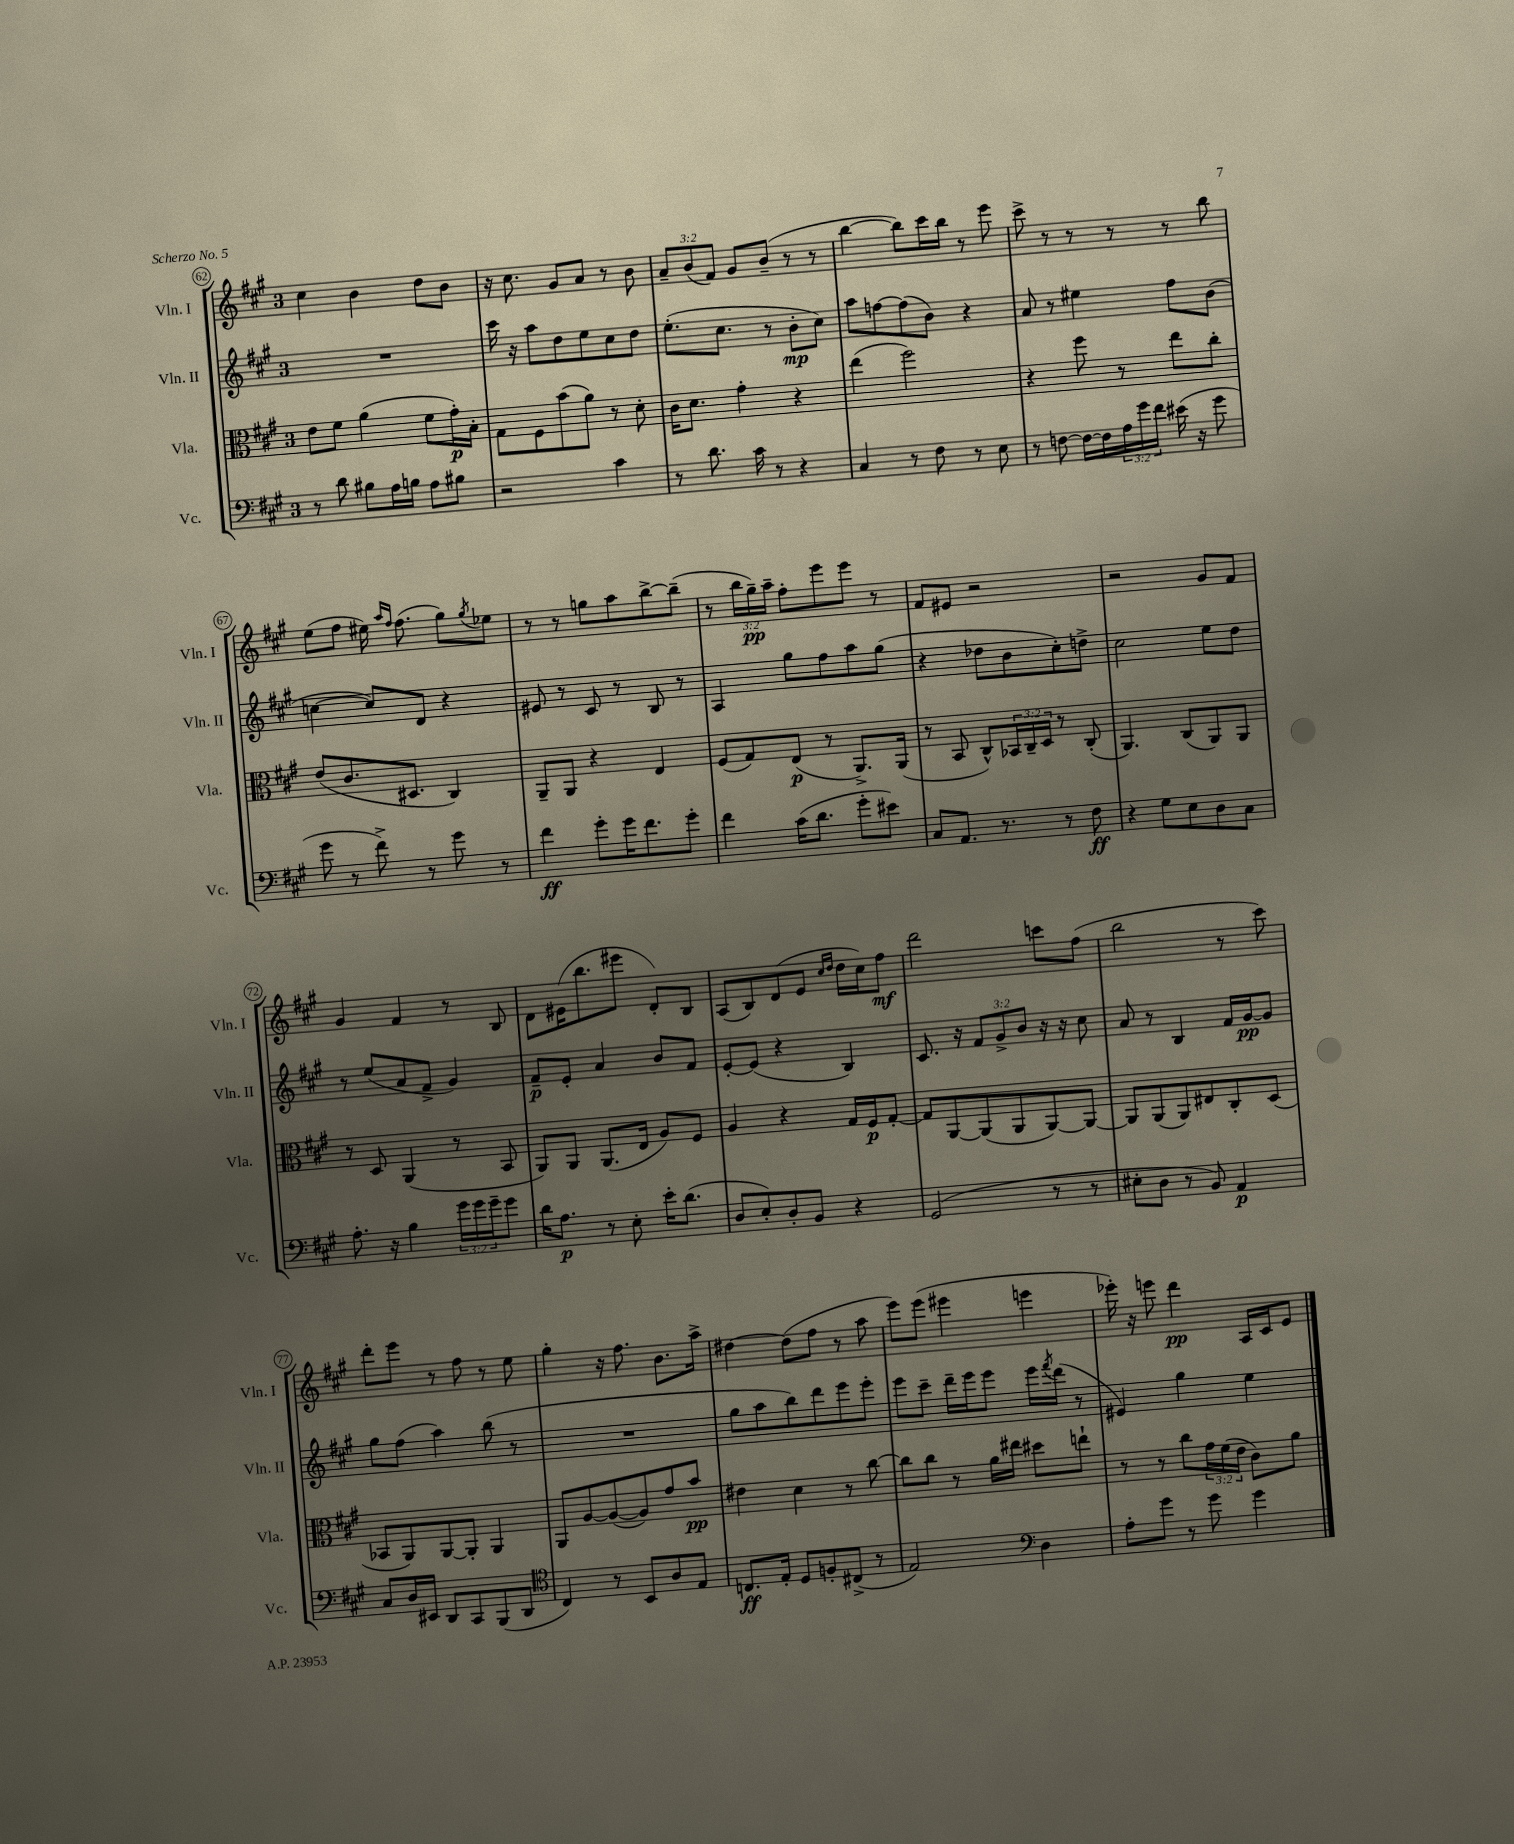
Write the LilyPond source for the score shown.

<<
\new StaffGroup <<
\new Staff = "s0" \with { instrumentName = "Vln. I" shortInstrumentName = "Vln. I" } {
    \clef treble \key a \major \once \override Staff.TimeSignature.style = #'single-digit \time 3/4 \override Staff.TupletNumber.text = #tuplet-number::calc-fraction-text
    cis''4 b'4 d''8 b'8 |
    r16 cis''8. gis'8 a'8 r8 b'8 |
    \tuplet 3/2 { a'8-- b'8( fis'8) } gis'8 b'8--( r8 r8 |
    b''4~ b''8) cis'''16 b''16 r8 e'''8 |
    cis'''8-> r8 r8 r8 r8 b''8 |
    e''8( fis''8 eis''16) \grace { a''16 fis''16 } fis''8.( gis''8) \acciaccatura { gis''8 } ees''8 |
    r8 r8 g''8 a''8 b''8~-> b''8--( |
    r8 \tuplet 3/2 { b''16 gis''16--\pp) a''16-- } fis''8-. e'''8 e'''8 r8 |
    fis'8 eis'8 r2 |
    r2 gis'8 fis'8 |
    gis'4 fis'4 r8 b8 |
    d'8 eis'16( b''8. eis'''8 d'8-.) b8 |
    a8( b8) d'8( e'8 \grace { cis''16 d''16 } d''16 cis''16) fis''8\mf |
    d'''2 c'''8 fis''8( |
    b''2 r8 cis'''8) |
    d'''8-. e'''8 r8 fis''8 r8 e''8 |
    gis''4-. r16 fis''8. b'8. a''16-> |
    dis''4~ dis''8( fis''8 r8 a''8 |
    e'''8) e'''8( eis'''4 e'''4 |
    ees'''16-.) r16 e'''8 d'''4\pp a16 cis'16 e'8 \bar "|." |
}
\new Staff = "s1" \with { instrumentName = "Vln. II" shortInstrumentName = "Vln. II" } {
    \clef treble \key a \major \once \override Staff.TimeSignature.style = #'single-digit \time 3/4 \override Staff.TupletNumber.text = #tuplet-number::calc-fraction-text
    R2. |
    cis'''16 r16 a''8 d''8 e''8 cis''8 d''8 |
    e''8.-.( cis''8. r8 b'8-.\mp cis''8) |
    a''8 f''8~ f''8( b'8) r4 |
    a'8 r8 eis''4 fis''8 b'8( |
    c''4~ c''8) d'8 r4 |
    eis'8 r8 cis'8 r8 b8 r8 |
    a4 gis''8 fis''8 a''8 gis''8( |
    r4 des''8 b'8 cis''8-.) d''8-> |
    cis''2 e''8 d''8 |
    r8 e''8( a'8 fis'8-> gis'4) |
    fis'8--\p e'8-. a'4 b'8 fis'8 |
    e'8~-. e'8( r4 b4) |
    cis'8. r16 \tuplet 3/2 { fis'8 gis'8-> b'8 } r16 r16 cis''8 |
    a'8 r8 b4 fis'16 gis'16~\pp gis'8 |
    gis''8 fis''8( a''4) b''8( r8 |
    R2. |
    gis''8 a''8 b''8) d'''8 e'''8 e'''8-. |
    e'''8 cis'''8-- d'''16-- e'''16 e'''8 e'''16 \acciaccatura { fis'''8 } d'''16( r8 |
    eis'4) gis''4 e''4 \bar "|." |
}
\new Staff = "s2" \with { instrumentName = "Vla." shortInstrumentName = "Vla." } {
    \clef alto \key a \major \once \override Staff.TimeSignature.style = #'single-digit \time 3/4 \override Staff.TupletNumber.text = #tuplet-number::calc-fraction-text
    e'8 fis'8 a'4( fis'8 gis'16-.\p) b16-. |
    gis8 fis8 b'8( a'8) r8 d'8-. |
    cis'16 d'8. gis'4-. r4 |
    e''4( fis''2) |
    r4 fis''8 r8 e''8 cis''8-. |
    e'8( cis'8. dis8. cis4) |
    a,8-- a,8 r4 e4 |
    fis8( gis8) e8\p( r8 a,8.->) a,16( |
    r8 b,8 cis8-^) \tuplet 3/2 { bes,16 cis16-- d16 } r8 cis8-.( |
    a,4.) cis8( a,8) a,8 |
    r8 d8 a,4( r8 b,8 |
    a,8) a,8 a,8.( e16 a8) fis8 |
    a4 r4 gis16 fis16\p gis8~-. |
    gis8 a,8~ a,8( a,8 a,8~) a,8~ |
    a,8 a,8( a,8) eis8 cis8-. d8( |
    bes,8 a,8) a,8~ a,8-. a,4 |
    a,8 a8~ a8~( a8) gis'8 b'8\pp |
    eis'4 d'4 r8 cis''8~ |
    cis''8 cis''8 r8 a'16 eis''16 dis''8 e''8-! |
    r8 r8 cis''8 \tuplet 3/2 { gis'16 fis'16( e'16 } cis'8) a'8 \bar "|." |
}
\new Staff = "s3" \with { instrumentName = "Vc." shortInstrumentName = "Vc." } {
    \clef bass \key a \major \once \override Staff.TimeSignature.style = #'single-digit \time 3/4 \override Staff.TupletNumber.text = #tuplet-number::calc-fraction-text
    r8 d'8 bis8 a16 b16 a8 bis8 |
    r2 cis'4 |
    r8 d'8. cis'16 r8 r4 |
    cis4 r8 fis8 r8 e8 |
    r8 f8~ f16~ f16 \tuplet 3/2 { a16 gis'16 fis'16 } eis'16( r16 gis'8 |
    gis'8 r8 fis'8->) r8 gis'8 r8 |
    fis'4\ff gis'8-. gis'16 fis'8. gis'8-. |
    fis'4 cis'16( d'8. gis'8-. eis'8) |
    cis8 a,8. r8. r8 fis8\ff |
    r4 gis8 e8 d8 cis8 |
    a8.-. r16 b4 \tuplet 3/2 { gis'16 gis'16 gis'16-- } gis'8 |
    d'16 a8.\p r8 e8-. e'16-. d'8.( |
    d8 e8-.) d8-. b,8 r4 |
    gis,2( r8 r8 |
    eis8-. d8 r8 b,8) a,4\p |
    cis8 d16 eis,16 d,8 cis,8 b,,8( d,8 |
    \clef tenor cis4) r8 b,8 a8 e8 |
    c8.\ff e16-. d8 f8-. cis8->( r8 |
    e2) \clef bass d4 |
    a8-. gis'8 r8 gis'8 gis'4 \bar "|." |
}
>>
>>
\layout { \context { \Score currentBarNumber = #62 \override BarNumber.stencil = #(make-stencil-circler 0.1 0.3 ly:text-interface::print) } }
